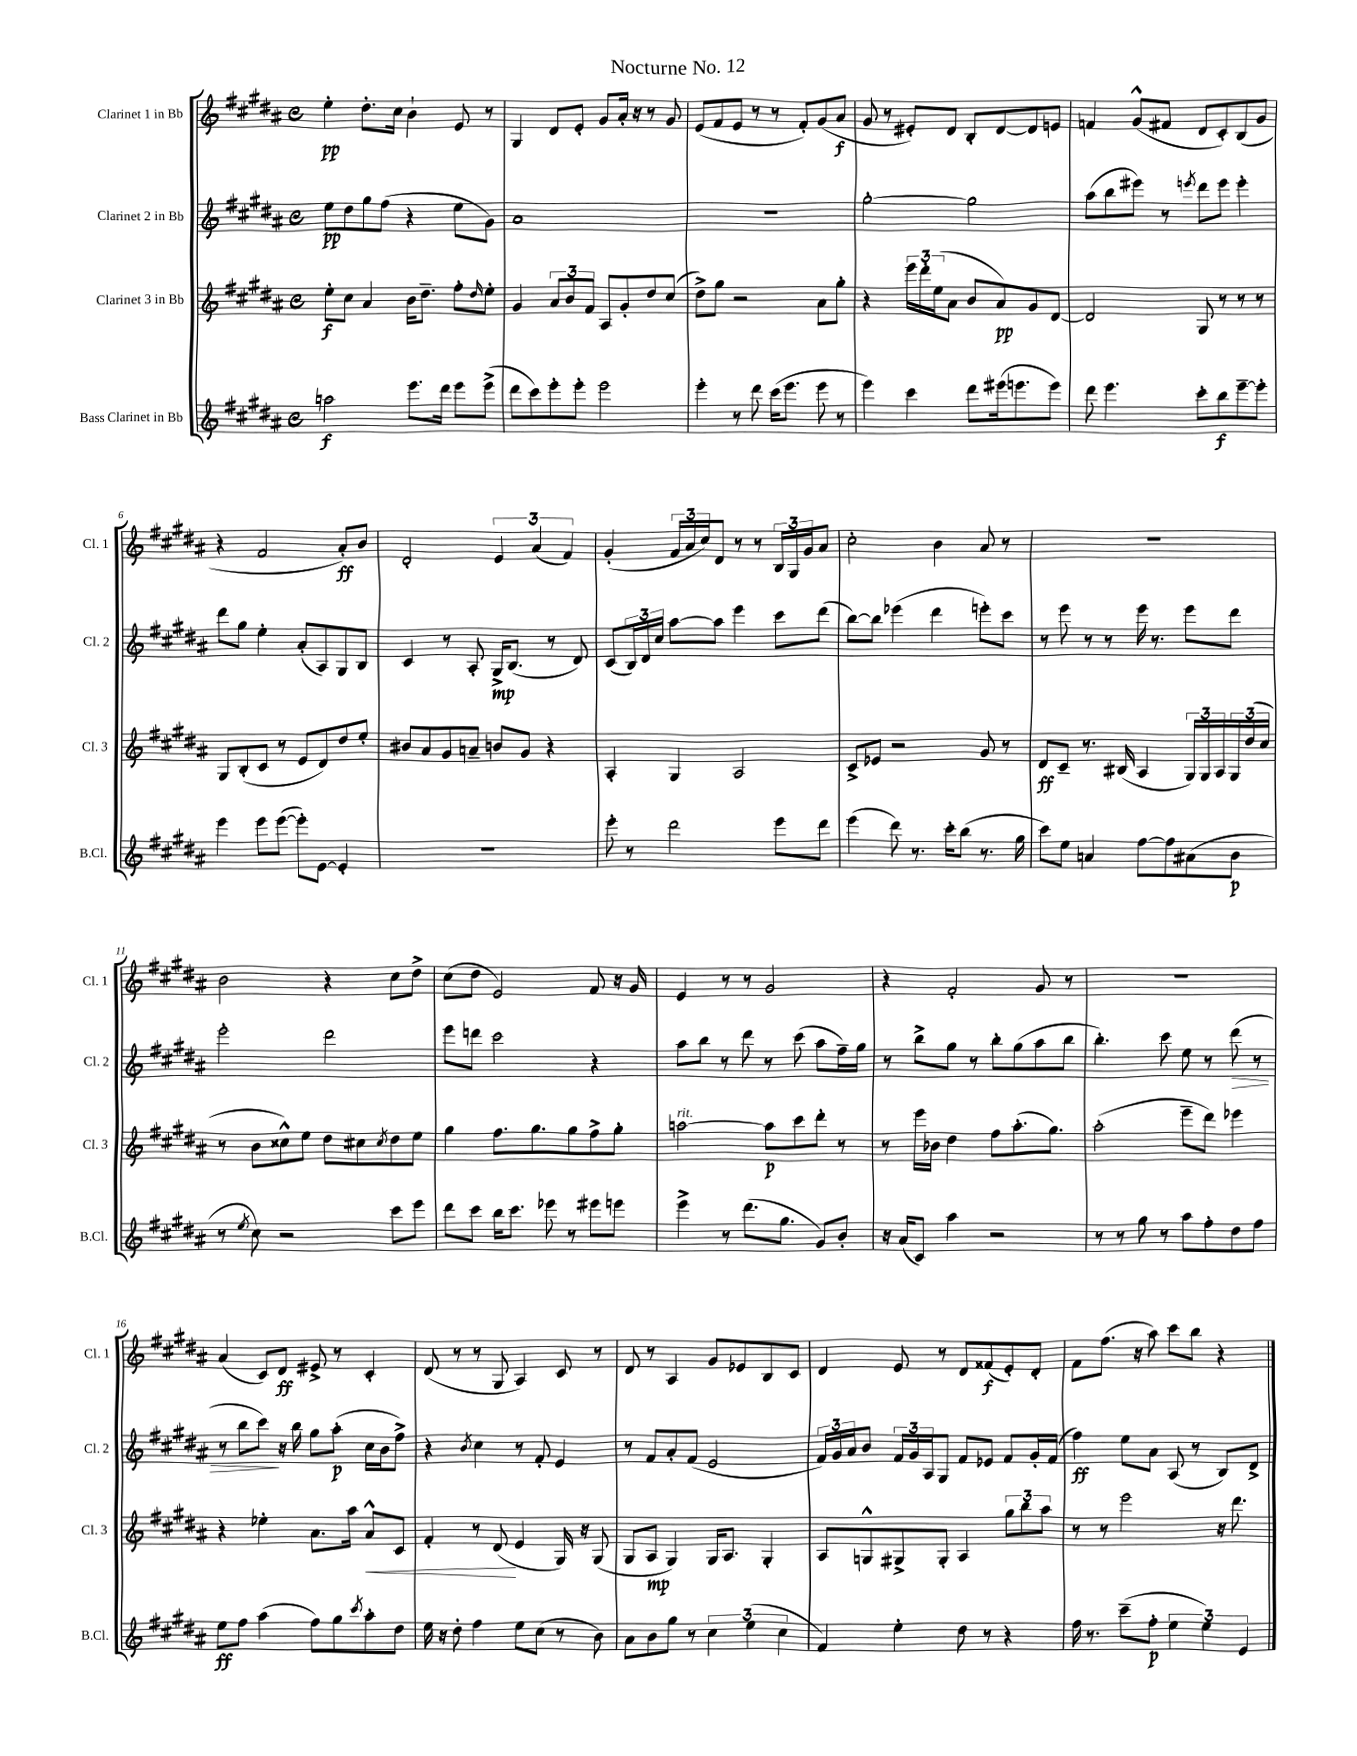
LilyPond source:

\header { title = "Nocturne No. 12" }
<<
\new StaffGroup <<
\new Staff = "s0" \with { instrumentName = "Clarinet 1 in Bb" shortInstrumentName = "Cl. 1" } {
    \clef treble \key b \major \defaultTimeSignature \time 4/4
    e''4-.\pp dis''8.-. cis''16 b'4-! e'8 r8 |
    gis4 dis'8 e'8-. gis'8 ais'16-. r16 r8 gis'8 |
    e'8( fis'8 e'8 r8 r8 fis'8-.) gis'8( ais'8\f |
    gis'8 r8 eis'8-.) dis'8 b8-. dis'8~ dis'8 e'8 |
    f'4 gis'8-^( fis'8 dis'8 cis'8-.) b8( gis'8 |
    r4 fis'2 ais'8-.\ff) b'8 |
    dis'2-. \tuplet 3/2 { e'4 ais'4( fis'4) } |
    gis'4-.( \tuplet 3/2 { fis'16 ais'16 cis''16) } dis'8 r8 r8 \tuplet 3/2 { b16 gis16 gis'16 } ais'8 |
    cis''2-. b'4 ais'8 r8 |
    R1 |
    b'2 r4 cis''8 dis''8-> |
    cis''8( dis''8 e'2) fis'8 r16 gis'16 |
    e'4 r8 r8 gis'2 |
    r4 fis'2-. gis'8 r8 |
    R1 |
    ais'4( cis'8) dis'8\ff eis'8-> r8 cis'4-. |
    dis'8( r8 r8 gis8 ais4) cis'8 r8 |
    dis'8 r8 ais4 gis'8 ees'8 b8 cis'8 |
    dis'4 e'8 r8 dis'8 fisis'8\f( e'8-.) dis'8-. |
    fis'8 fis''8.( r16 ais''8) cis'''8 b''8 r4 \bar "|." |
}
\new Staff = "s1" \with { instrumentName = "Clarinet 2 in Bb" shortInstrumentName = "Cl. 2" } {
    \clef treble \key b \major \defaultTimeSignature \time 4/4
    e''8\pp dis''8 gis''8 fis''8( r4 e''8 gis'8) |
    ais'1 |
    R1 |
    gis''2~-. gis''2 |
    ais''8( b''8 eis'''8) r8 \acciaccatura { e'''8 } dis'''8 e'''8 e'''4-. |
    dis'''8 gis''8 e''4-. ais'8-.( ais8) gis8 b8 |
    cis'4 r8 ais8-. gis16->\mp b8.( r8 dis'8) |
    cis'8( \tuplet 3/2 { b16) dis'16 cis''16 } ais''8~ ais''8 e'''4 cis'''8 dis'''8( |
    b''8~) b''8 ees'''4( dis'''4 e'''8-.) cis'''8 |
    r8 e'''8 r8 r8 e'''16 r8. e'''8 dis'''8 |
    e'''2-. dis'''2 |
    e'''8 d'''8 cis'''2 r4 |
    ais''8 b''8 r8 dis'''8 r8 cis'''8( ais''8 fis''16--) gis''16 |
    r8 b''8-> gis''8 r8 b''8-. gis''8( ais''8 b''8 |
    b''4.-.) cis'''8 e''8 r8 dis'''8\>( r8 |
    r8 b''8 cis'''8\!) r16 b''16 gis''8 ais''8-.\p( cis''16 b'16 fis''8->) |
    r4 \acciaccatura { b'8 } cis''4 r8 fis'8-. e'4 |
    r8 fis'8 ais'8-. fis'8( e'2 |
    \tuplet 3/2 { fis'16) gis'16 ais'16 } b'8 \tuplet 3/2 { fis'16 gis'16 ais16 } gis8 fis'8 ees'8 fis'8 gis'16-. fis'16( |
    fis''4\ff) e''8 ais'8 ais8( r8 b8) dis'8-> \bar "|." |
}
\new Staff = "s2" \with { instrumentName = "Clarinet 3 in Bb" shortInstrumentName = "Cl. 3" } {
    \clef treble \key b \major \defaultTimeSignature \time 4/4
    e''8-.\f cis''8 ais'4 b'16 dis''8.-- fis''8-. \grace { dis''16 } e''8-. |
    gis'4 \tuplet 3/2 { ais'8 b'8 fis'8 } ais8 gis'8-. dis''8 cis''8( |
    dis''8->) gis''8 r2 ais'8 gis''8-. |
    r4 \tuplet 3/2 { e'''16 dis'''16-. e''16( } ais'8 b'8 ais'8\pp) gis'8 dis'8~ |
    dis'2 gis8 r8 r8 r8 |
    gis8 b8-.( cis'8 r8 e'8 dis'8) dis''8 e''8-. |
    bis'8 ais'8 gis'8 a'8-- b'8 gis'8 r4 |
    ais4-. gis4 ais2 |
    cis'8-> ees'8 r2 gis'8 r8 |
    dis'8\ff cis'8-- r8. bis16( ais4 \tuplet 3/2 { gis16) gis16 ais16 } \tuplet 3/2 { gis16 dis''16( cis''16 } |
    r8 b'8 cisis''8-^) e''8 dis''8 cis''8 \acciaccatura { cis''8 } dis''8 e''8 |
    gis''4 fis''8. gis''8. gis''8 fis''8-> gis''8-. |
    a''2~^\markup { \italic "rit." } a''8\p cis'''8 dis'''8-. r8 |
    r8 e'''16 bes'16 dis''4 fis''8 ais''8.-.( gis''8.) |
    ais''2-.( e'''8-- dis'''8) ees'''4 |
    r4 ees''4-. ais'8. ais''16 ais'8-^\< cis'8 |
    fis'4-. r8 dis'8\!( e'4 gis16) r16 gis8( |
    gis8 ais8\mp gis4) gis16 ais8. gis4-. |
    ais8 g8-^ gis8-> gis8-. ais4 \tuplet 3/2 { gis''8 b''8 ais''8 } |
    r8 r8 e'''2 r16 dis'''8. \bar "|." |
}
\new Staff = "s3" \with { instrumentName = "Bass Clarinet in Bb" shortInstrumentName = "B.Cl." } {
    \clef treble \key b \major \defaultTimeSignature \time 4/4
    a''2\f e'''8. dis'''16 e'''8 e'''8->( |
    dis'''8 cis'''8) e'''8-. e'''8-. e'''2 |
    e'''4-. r8 dis'''8 cis'''16( e'''8. e'''8 r8 |
    e'''4) cis'''4 dis'''8 eis'''16( e'''8. e'''8) |
    dis'''8 e'''4. cis'''8-. b''8\f e'''8~-- e'''8-. |
    e'''4 e'''8 e'''8~( e'''8-.) e'8~ e'4-. |
    R1 |
    e'''8-. r8 dis'''2 e'''8 dis'''8 |
    e'''4( dis'''8) r8. cis'''16-. b''8( r8. gis''16 |
    cis'''8) e''8 a'4 fis''8~ fis''8 ais'8( b'8\p |
    r8 \acciaccatura { e''8 } cis''8) r2 cis'''8 e'''8 |
    dis'''8 cis'''8 b''16 cis'''8. ees'''8 r8 eis'''8 e'''8 |
    e'''4-> r8 dis'''8.( gis''8. gis'8) b'8-. |
    r16 ais'16( cis'8) ais''4 r2 |
    r8 r8 gis''8 r8 ais''8 fis''8-. dis''8 fis''8 |
    e''8\ff fis''8 ais''4( fis''8) gis''8 \acciaccatura { cis'''8 } ais''8-. dis''8 |
    e''16 r16 dis''8-. fis''4 e''8 cis''8( r8 b'8) |
    ais'8 b'8 gis''8 r8 \tuplet 3/2 { cis''4 e''4( cis''4 } |
    fis'4) e''4-. dis''8 r8 r4 |
    fis''16 r8. cis'''8--( fis''8-.\p \tuplet 3/2 { e''4 e''4) e'4 } \bar "|." |
}
>>
>>
